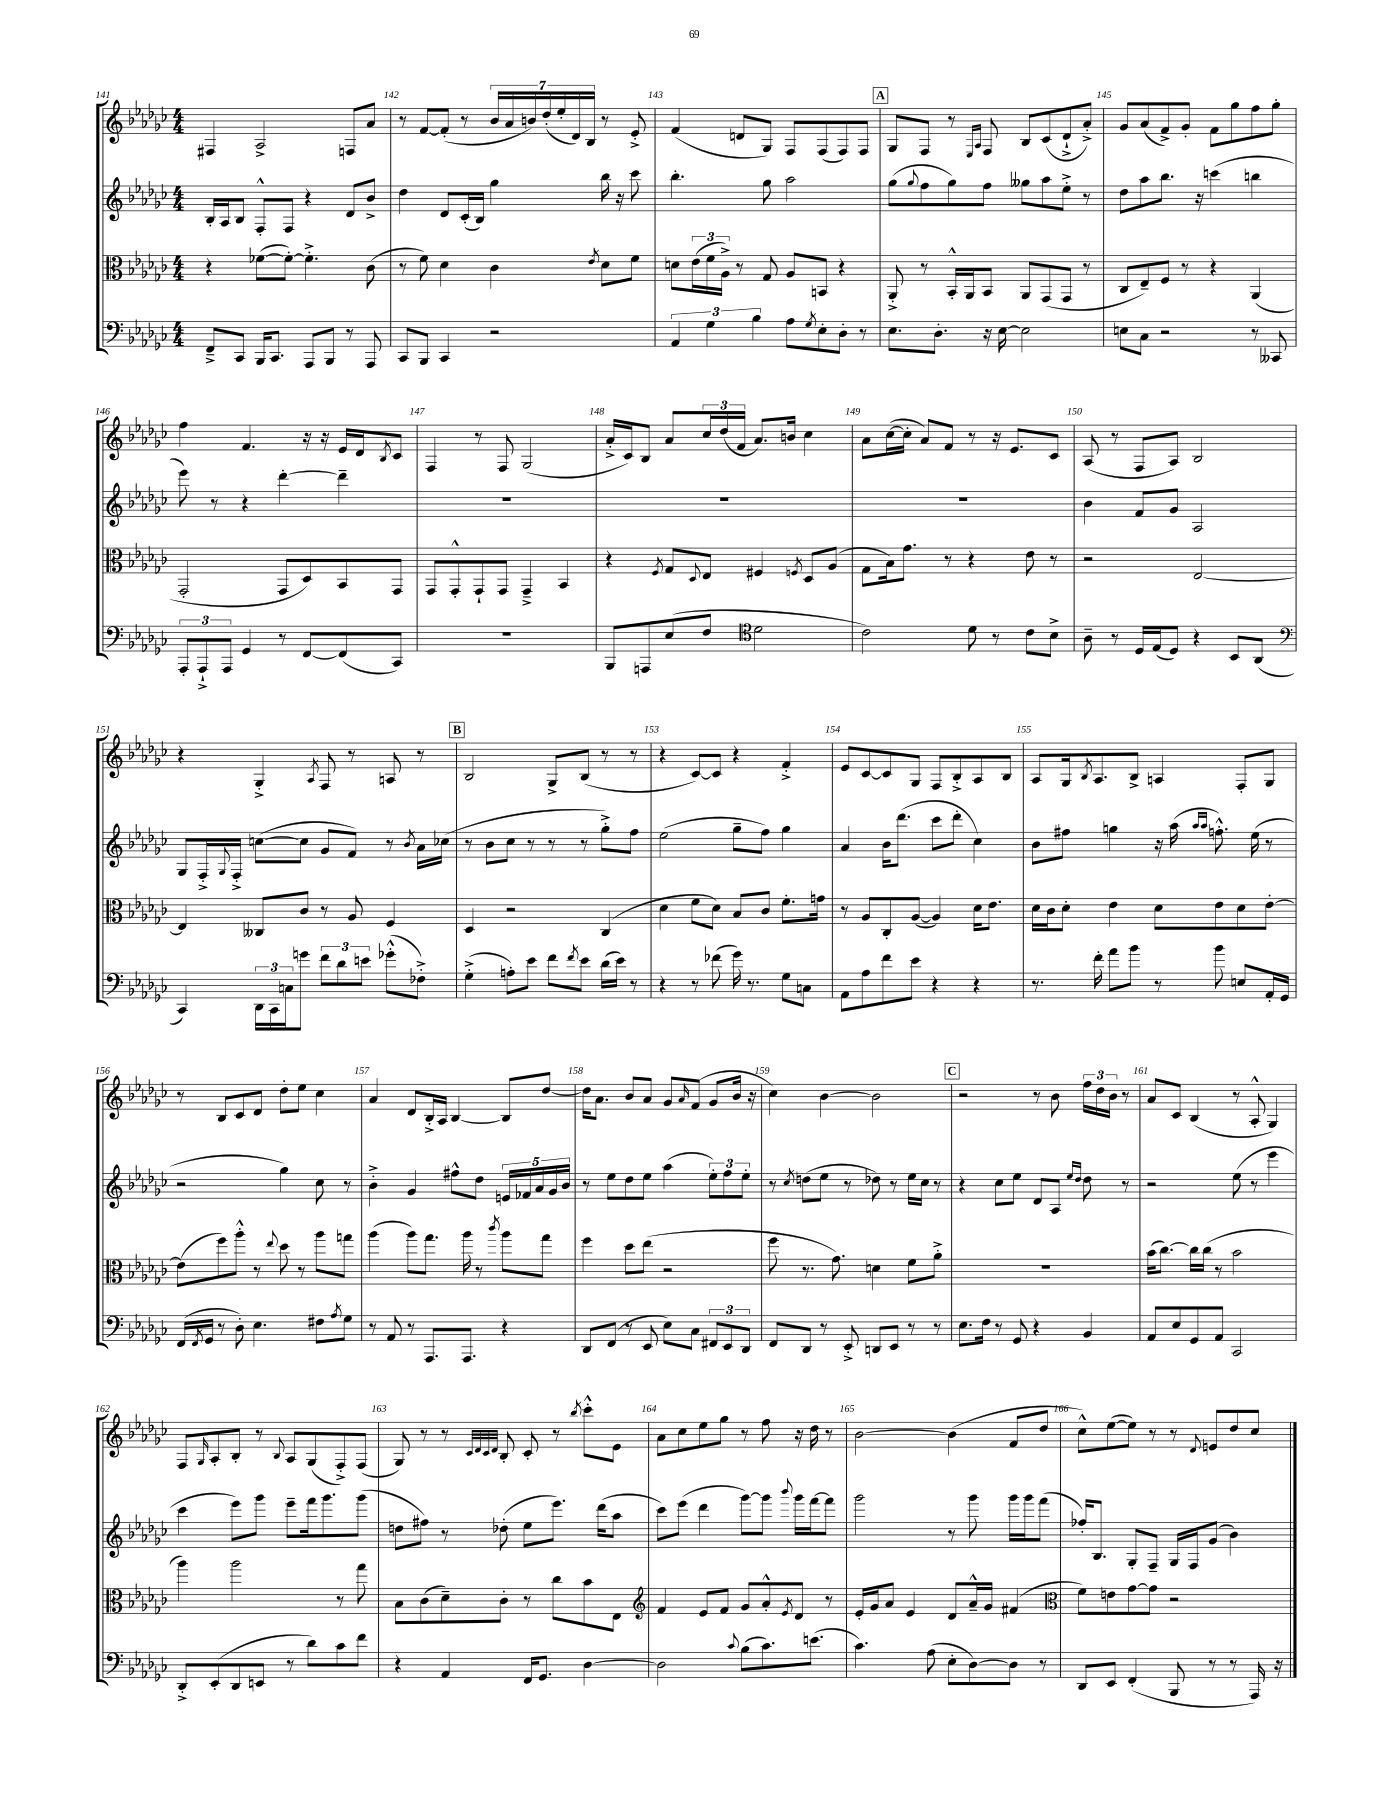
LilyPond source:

<<
\new StaffGroup <<
\new Staff = "s0" {
    \clef treble \key ges \major \numericTimeSignature \time 4/4
    fis4 aes2-> f8 aes'8 |
    r8 f'8~ f'8-.( r8 \tuplet 7/4 { bes'16 aes'16 b'16) des''16-.( ees''16-. des'16) bes16 } r8 ees'8-.-> |
    f'4( d'8 ges8) f8 f8( f8) f8 |
    \mark \markup { \box "A" } ges8 f8 r8 \grace { ees16 aes16 } f8 bes8 ces'8( des'8-!-> aes'8-.->) |
    ges'8 aes'8( f'8->) ges'8-. f'8 ges''8 f''8 ges''8-. |
    f''4 f'4. r16 r16 ees'16 des'16 \acciaccatura { bes8 } ces'8 |
    f4 r8 f8 ges2( |
    aes'16-.-> ces'16) bes8 aes'8 \tuplet 3/2 { ces''16 des''16( f'16 } aes'8.) b'16 ces''4 |
    aes'8 ces''16~( ces''16-. aes'8) f'8 r8 r16 ees'8. ces'8 |
    aes8( r8 f8 aes8) bes2 |
    r4 ges4-.-> \acciaccatura { aes8 } f8 r8 a8 r8 |
    \mark \markup { \box "B" } bes2 ges8-> bes8( r8 r8 |
    r4 ces'8~) ces'8 r4 f'4-.-> |
    ees'8 ces'8~ ces'8 ges8 f8 bes8-.-> aes8 bes8 |
    aes8 ges16 \acciaccatura { bes8 } aes8. bes8-> a4 f8-. ges8 |
    r8 bes8 ces'8 des'8 des''8-. ees''8 ces''4 |
    aes'4 des'8 bes16-.-> aes16 bes4~ bes8 des''8~ |
    des''16 aes'8. bes'8 aes'8 ges'8 \grace { aes'16 } f'8( ges'8 bes'16 r16 |
    ces''4) bes'4~ bes'2 |
    \mark \markup { \box "C" } r2 r8 bes'8 \tuplet 3/2 { f''16 des''16 bes'16 } r8 |
    aes'8 ces'8 bes4( r8 aes8-.-^ ges4) |
    f8 \grace { ges16 } aes8-. bes8-. r8 \appoggiatura { bes8 } aes8 ges8( f8-.->) f8( |
    ges8) r8 r8 \grace { ces'32 des'32 ces'32 des'32 } bes8-. ces'8-. r8 \acciaccatura { bes''8 } ces'''8-.-^ ees'8 |
    aes'8 ces''8 ees''8 ges''8 r8 f''8 r16 des''16 r8 |
    bes'2~ bes'4( f'8 des''8 |
    ces''8-^) ees''8~( ees''8) r8 r8 \appoggiatura { des'8 } e'8 des''8 ces''8 \bar "|." |
}
\new Staff = "s1" {
    \clef treble \key ges \major \numericTimeSignature \time 4/4
    bes16-. aes16 bes8 f8-.-^ f8 r4 des'8 bes'8-> |
    des''4 des'8 ces'16-.( bes16) ges''4 bes''16 r16 ces'''8 |
    bes''4.-. ges''8 aes''2 |
    \mark \markup { \box "A" } ges''8( \appoggiatura { ges''8 } f''8 ges''8) f''8 geses''8 aes''8 ees''8-.-> r8 |
    des''8 aes''8 bes''8. r16 c'''4( b''4 |
    ees'''8) r8 r4 des'''4~-. des'''4-- |
    R1 |
    R1 |
    R1 |
    bes'4 f'8 ges'8 aes2 |
    ges8 f16-.-> \appoggiatura { ges8 } f16-.-> c''8~( c''8 ges'8 f'8) r8 \acciaccatura { bes'8 } aes'16 ces''16( |
    \mark \markup { \box "B" } r8 bes'8 ces''8 r8 r8 r8 ges''8-.->) f''8 |
    ees''2( ges''8-- f''8) ges''4 |
    aes'4 bes'16 des'''8.( ces'''8 des'''8-. ces''4) |
    bes'8 fis''8 g''4 r16 aes''16( \grace { aes''16 aes''16 } f''8.-.-^) ees''16( r8 |
    r2 ges''4) ces''8 r8 |
    bes'4-.-> ges'4 fis''8-^ des''8 \tuplet 5/4 { e'16 fes'16 aes'16 ges'16 bes'16 } |
    r8 ees''8 des''8 ees''8 aes''4( \tuplet 3/2 { ees''8-.) f''8 ees''8-. } |
    r8 \acciaccatura { ces''8 } d''8( ees''8 r8 des''8) r8 ees''16 ces''16 r8 |
    \mark \markup { \box "C" } r4 ces''8 ees''8 des'8 aes8 \grace { ees''16 des''16 } des''8 r8 |
    r2 ees''8( r8 ees'''4 |
    ces'''4 ees'''8) ges'''8 ees'''8-- f'''16 ges'''8. ges'''8( |
    d''8 fis''8) r8 des''8-.( ees''8 ees'''8.) des'''16( aes''8 |
    ces'''8) ees'''8( des'''4 ges'''8~) ges'''8 \appoggiatura { bes'''8 } ges'''16 f'''16~ f'''8 |
    ges'''2 r8 ges'''8 ges'''16 ges'''16 f'''8( |
    fes''16-.) bes8. ges8-. f8-- ges16 f16 ges'8( bes'4) \bar "|." |
}
\new Staff = "s2" {
    \clef alto \key ges \major \numericTimeSignature \time 4/4
    r4 fes'8~( fes'8~-.) fes'4.-.-> ces'8( |
    r8 f'8) des'4 ces'4 \acciaccatura { ees'8 } des'8 f'8 |
    d'8 \tuplet 3/2 { ees'16( f'16 aes16->) } r8 ges8 aes8 b,8 r4 |
    \mark \markup { \box "A" } aes,8-.-> r8 bes,16-.-^ aes,16 bes,8 aes,8 ges,8( ges,8 r8 |
    ces8 ees8--) f8 r8 r4 aes,4( |
    ges,2-. ges,8 des8) bes,8 ges,8 |
    ges,8 ges,8-.-^ ges,8-! ges,8 ges,4---> bes,4 |
    r4 \acciaccatura { f8 } ges8 \appoggiatura { des8 } ees8 fis4 \acciaccatura { f8 } des8 aes8( |
    ges8 bes16) ges'8. r8 r4 ees'8 r8 |
    r2 ees2~ |
    ees4 ceses8 ces'8 r8 aes8 f4 |
    \mark \markup { \box "B" } des4 r2 ces4( |
    des'4 f'8 des'8) bes8 ces'8 f'8.-. g'16 |
    r8 aes8 ces8-. aes8~( aes4) des'16 ees'8. |
    des'16 ces'16 des'8-. ees'4 des'8 ees'8 des'8 ees'8~-. |
    ees'8( f''8) aes''8-.-^ r8 \appoggiatura { ees''8 } des''8 r8 aes''8 g''8 |
    aes''4( aes''8) ges''8. aes''16 r8 \acciaccatura { ces'''8 } aes''8 ges''8 |
    f''4 des''8 ees''8( r2 |
    f''8 r8. ges'8.) d'4 f'8 aes'8-.-> |
    \mark \markup { \box "C" } R1 |
    bes'16( ces''8.~) ces''16 ces''16( r8 bes'2 |
    aes''4) aes''2 r8 ges''8 |
    bes8 ces'8( des'8--) ces'8-. r8 ces''8 bes'8 ees8 |
    \clef treble f'4 ees'8 f'8 ges'8 aes'8-.-^ \acciaccatura { ees'8 } des'8 r8 |
    ees'16-. ges'16 aes'8 ees'4 des'8 aes'16---^ ges'16 fis'4( |
    \clef alto f'8) e'8 ges'8~ ges'8 r2 \bar "|." |
}
\new Staff = "s3" {
    \clef bass \key ges \major \numericTimeSignature \time 4/4
    f,8---> ces,8 bes,,16 ces,8. aes,,8 bes,,8 r8 aes,,8 |
    ces,8 bes,,8 ces,4 r2 |
    \tuplet 3/2 { aes,4 ges4 bes4 } aes8 \acciaccatura { ges8 } ees8-. des8-. r8 |
    \mark \markup { \box "A" } ees8. des8.-. r16 ees16~ ees2 |
    e8 ces8 r2 r8 ceses,8 |
    \tuplet 3/2 { aes,,8-. aes,,8-!-> aes,,8 } ges,4 r8 f,8~ f,8( ces,8) |
    R1 |
    bes,,8 a,,8 ees8( f8 \clef tenor des'2 |
    ces'2) des'8 r8 ces'8 bes8-> |
    aes8-- r8 des16 ees16( des8) r4 bes,8 aes,8( |
    \clef bass ces,4) \tuplet 3/2 { des,16 ces,16 c16 } g'8 \tuplet 3/2 { f'8 des'8 e'8 } ges'8-.-^( fes8-.->) |
    \mark \markup { \box "B" } ges4-.->( a8-.) ees'8 f'8 \acciaccatura { f'8 } ees'8 des'16( ees'16) r8 |
    r4 r8 fes'8( ges'16) r8. ges8 c8 |
    aes,8 aes8 f'8 ees'8 r4 r4 |
    r8. f'16-. aes'8 bes'8 r8 bes'8 e8 aes,16-. ges,16 |
    f,16( \acciaccatura { f,8 } ges,16 r8 des8-.) ees4. fis8 \acciaccatura { aes8 } ges8 |
    r8 aes,8 r8 aes,,8. aes,,8. r4 |
    des,8 f,8( r8 ees,8 ees8) ces8 \tuplet 3/2 { fis,8 ees,8 des,8 } |
    f,8 des,8 r8 ees,8-.-> d,8 ees,8 r8 r8 |
    \mark \markup { \box "C" } ees8. f16 r8 ges,8 r4 bes,4 |
    aes,8 ees8 ges,8 aes,8 ces,2 |
    des,8-.-> ees,8-.( des,8 e,8 r8 des'8) ces'8 f'8 |
    r4 aes,4 f,16 ges,8. des4~ |
    des2 \appoggiatura { ces'8 } bes8( ces'8.) e'8.( |
    ces'4.) aes8( ees8-. des8~) des8 r8 |
    des,8 ees,8 f,4-.( bes,,8 r8 r8 aes,,16) r16 \bar "|." |
}
>>
>>
\layout { \context { \Score currentBarNumber = #141 \override BarNumber.break-visibility = ##(#f #t #t) barNumberVisibility = #all-bar-numbers-visible } }
